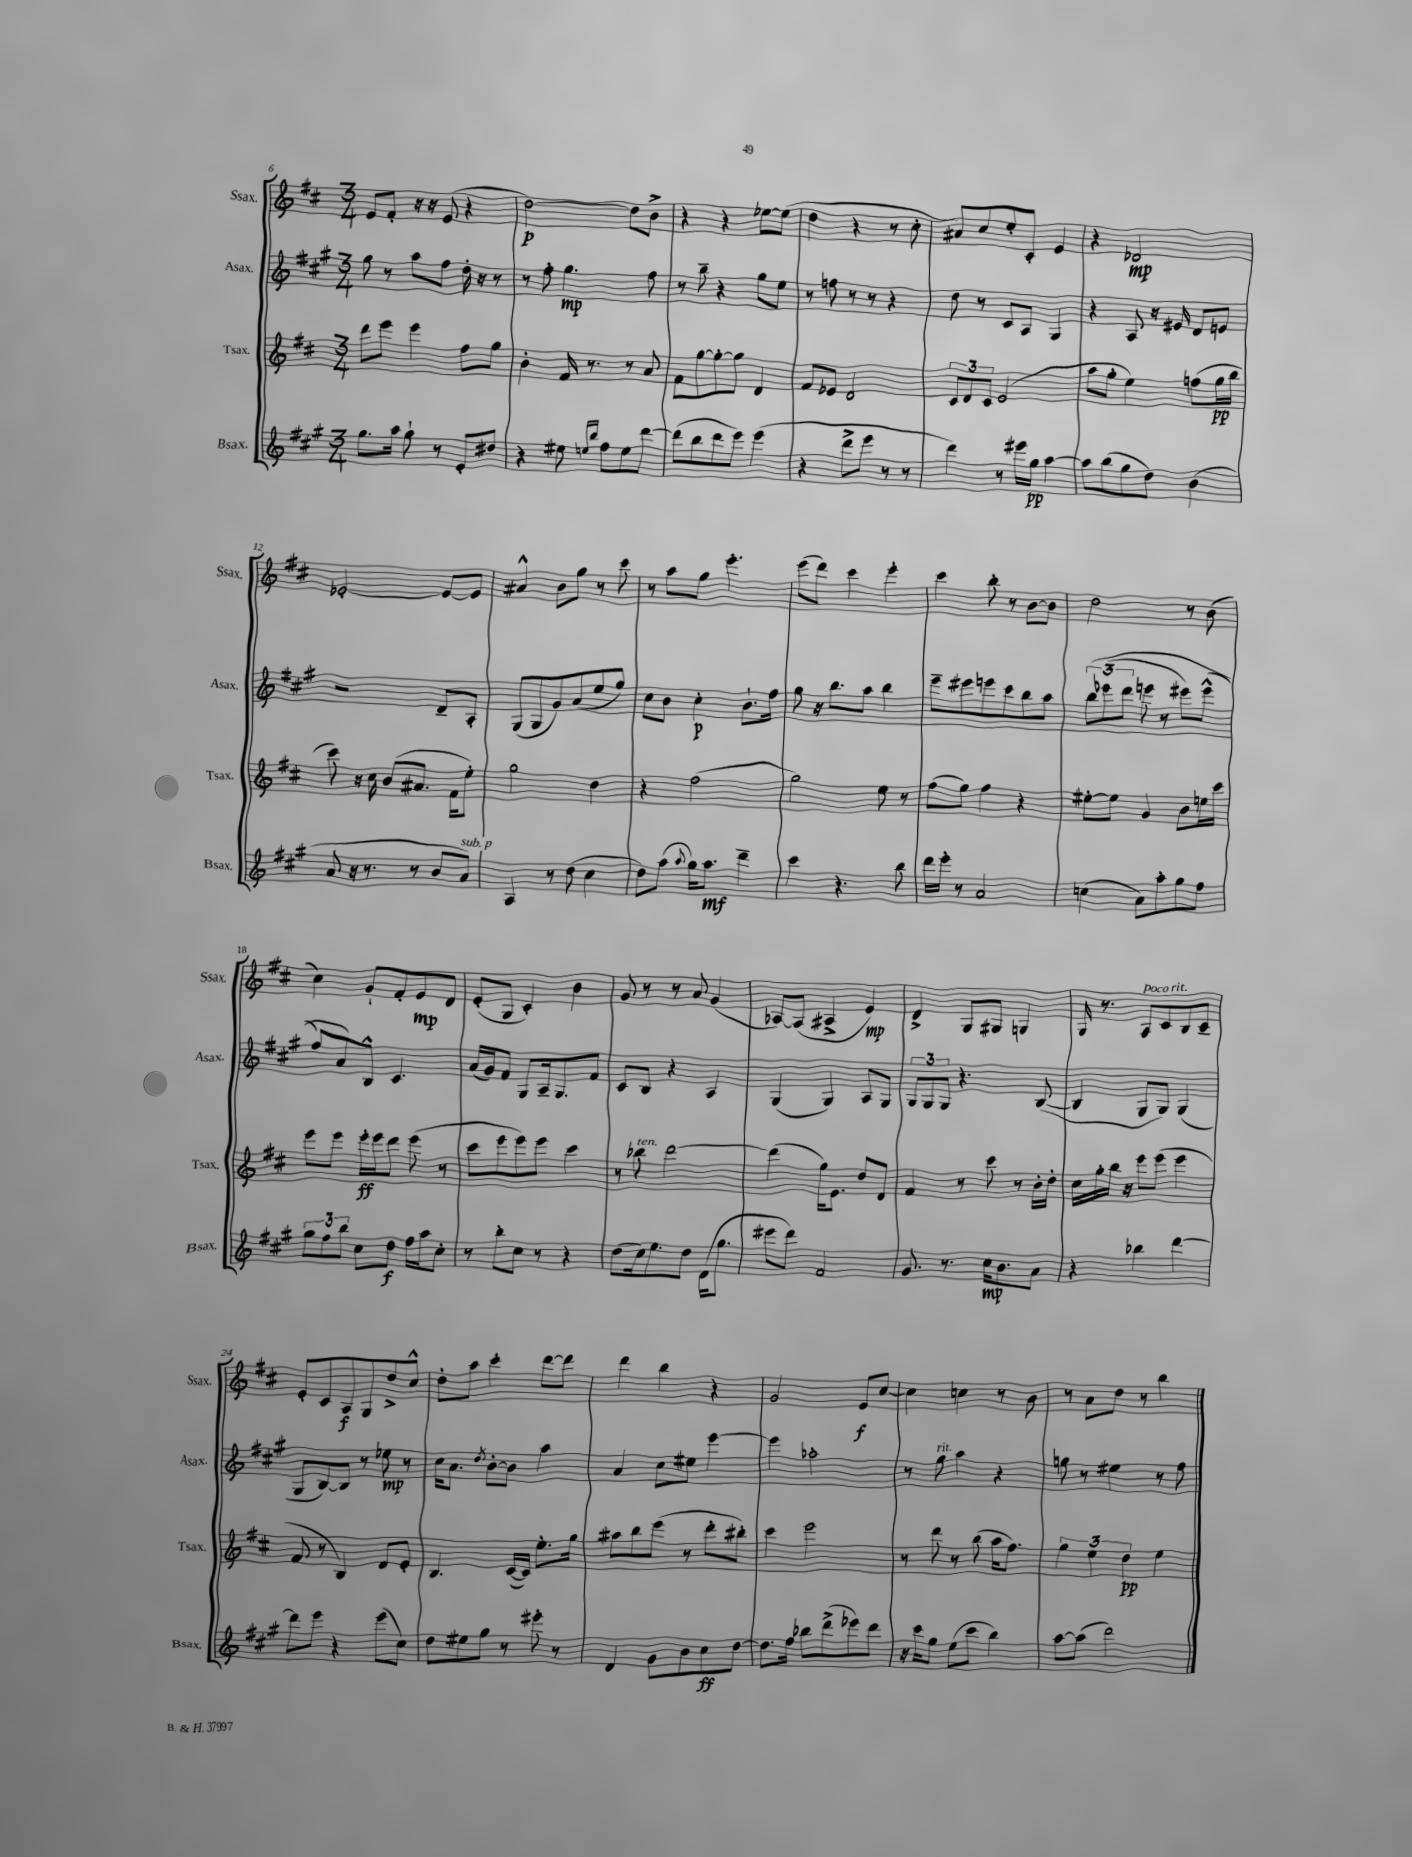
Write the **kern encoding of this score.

**kern	**kern	**kern	**kern
*staff4	*staff3	*staff2	*staff1
*clefG2	*clefG2	*clefG2	*clefG2
*k[f#c#g#]	*k[f#c#]	*k[f#c#g#]	*k[f#c#]
*M3/4	*M3/4	*M3/4	*M3/4
8.gg#\L	8ddd\L	8gg#\	8e/L
.	8eee\J	8r	8f#'/J
16aa\Jk	.	.	.
8gg#`\	4eee\	8aa\L	16r
.	.	.	16r
8r	.	8ff#\J	(8e/
8e'/L	8ff#\L	16dd'\	4r
.	.	16r	.
8dd#/J	8gg\J	8r	.
=	=	=	=
4r	4b'\	8r	[2dd\)
.	.	8ff#'\	.
8ee#\	16f#/	4.gg#\	.
.	8.r	.	.
16qqee/LL	.	.	.
16qqbb/JJ	.	.	.
8ff#\L	.	.	.
8ee\	8r	.	8dd\]L
[8ddd\J	8a/	8ff#\	8b^\J
=	=	=	=
(8ddd\]L	8f#\L	8r	4r
8bb\	[8gg\	8bb~\	.
8ddd\	8gg'\_	4r	4r
8eee\J)	8gg\]J	.	.
(4eee\	4d/	8gg#\L	[8ee-\L
.	.	8ee\J	(8ee-\]J
=	=	=	=
4r	8f#/L	8r	4dd\
.	8e-/J	8ff\	.
8ddd^\L	2d/	8r	4r
8eee\J	.	8r	.
8r	.	4r	8r
8r	.	.	8cc#'\
=	=	=	=
4ddd\)	12c#/L	8dd\	8a#/L)
.	12d/	.	.
.	.	8r	8cc#/
.	12c#/J	.	.
8r	(2e/	8c#/L	8ee'/
16eee#\LL	.	8A/J	8c#'/J
16gg#\JJ	.	.	.
[4aa\	.	4G#/	4e/
=	=	=	=
8aa\]L	8aa\L	4r	4r
(8bb\	8gg'\J	.	.
8gg#\	4ee\)	8A/	2d-/
8dd\J)	.	16r	.
.	.	16e#/	.
(4b\	(8ff\L	8d/L	.
.	16gg\L	8e/J	.
.	16bb\JJ	.	.
=	=	=	=
8a/	8ccc#\)	2r	[2e-'/
16r	16r	.	.
8.r	16cc#\	.	.
.	(8b/L	.	.
8r	8.a#/J	.	.
8b/L	.	8d~/L	8e-/_L
.	16f#\LK	.	.
8a/J)	8ee'\J)	8A'/J	8e-/]J
=	=	=	=
4A/	2gg\	(8G#/L	4a#^^/
.	.	8G#/	.
8r	.	8g#/)	8b\L
(8dd\	.	(8a/	8gg\J
4cc#\	4dd\	8ee/	8r
.	.	8gg#/J)	8ccc#\
=	=	=	=
8dd\L)	4r	8cc#\L	8r
(8aa\J	.	8b\J	8aa\L
8qqaa/	.	.	.
16gg#\LK)	(2ff#\	4cc#'\	8gg\J
8.aa\J	.	.	.
.	.	.	4.eee'\
4ddd~\	.	8.b`\L	.
.	.	16ff#\Jk	.
=	=	=	=
4ccc#\	2gg\)	8gg#\	(8eee\L
.	.	16r	8ddd\J)
.	.	8.bb\L	.
4.r	.	.	4ccc#\
.	.	8aa\J	.
.	8ee\	4bb\	4eee'\
8bb\	8r	.	.
=	=	=	=
16ddd\LL	(8ff#\L	8eee~\L	4ccc#\
16eee'\JJ	.	.	.
8r	8gg\J)	8eee#\	.
2a/	4ff#\	8eee\	8bb'\
.	.	8ccc#\	8r
.	4r	8bb\	[8b\L
.	.	8aa\J	8b\]J
=	=	=	=
(4cc\	[8ee#'\L	&(12bb\L	2dd\
.	.	(12eee-\	.
.	8ee#\]J	.	.
.	.	12ddd\J	.
8a\L)	4g/	8eee\	.
8aa'\	.	8r	.
8gg#\	8b\L	8eee#\L)	8r
8ff#\J	16ee\L	(8eee#^^\J	(8b\
.	16ccc#\JJ	.	.
=	=	=	=
12gg#\L	8eee\L	8ff#/L)	4cc#\)
12ff#\	.	.	.
.	8eee\J	8a/&)	.
12bb\J	.	.	.
8cc#\L	16eee'\LL	8B^^/J	8g`/L
.	16eee\J	.	.
8dd\J	8ddd\J	4.c#/	8f#'/
16ff#\LL	(8eee\	.	8e/
16aa\J	.	.	.
8cc#'\J	8r	.	8d/J
=	=	=	=
8r	8ccc#\L	(16a/LL	(8e'/L
.	.	16g#/J)	.
8bb'\L	8eee\	8f#/J	8G/J
8cc#\J	8eee\)	8G#/L	4c#'/)
8r	8eee\J	16A~/k	.
.	.	8.G#/	.
4r	4ccc#\	.	4b\
.	.	8f#/J	.
=	=	=	=
(8dd\L	8r	8c#/L	8g/
16cc#\k)	8bb-\	8B/J	8r
8.ee\	.	.	.
.	[2ddd\	4r	8r
8dd\J	.	.	8a/
(16d\LK	.	4A/	(4g/
8.gg#\J	.	.	.
=	=	=	=
8eee#\L	(4ddd\]	(4G#/	[8A-/L)
8ddd\J)	.	.	(8A-/]J
2f#/	16gg\LK)	4G#/)	4A#^/
.	8.e\J	.	.
.	8dd/L	8A/L	4e/)
.	8d/J	8G#/J	.
=	=	=	=
8.g#/	4f#/	12G#/L	4d^/
.	.	12G#/	.
.	.	12G#/J	.
8.r	.	.	.
.	8r	4.r	8G/L
16cc#\LK	8ccc#\	.	8G#/J
8.b\	.	.	.
.	8r	.	4G/
8a\J	16b'\LL	([8B/	.
.	16dd'\JJ	.	.
=	=	=	=
4r	16cc#\LL	4B/]	16G/
.	16gg'\	.	8.r
.	16bb\JJ	.	.
.	16r	.	.
4bb-\	8eee\L	8G#/L	8A/L
.	(8eee\J	8G#/J)	8c#/
[4ddd\	4eee\	(4G#/	8B/
.	.	.	8c#~/J
=	=	=	=
8ddd\]L	8f#/	8G#/L	8e'/L
8eee\J	8r	[8B/)	8c#/
4r	4B/)	8B/]J	8A/
.	.	8r	8G/
(8eee\L	8d/L	8ee-\	8dd^/
8cc#\J)	8e'/J	8r	8cc#^^/J
=	=	=	=
8dd\L	4.B/	16cc#\LK	8dd'\L
.	.	8.a\J	.
8ee#\	.	.	8aa\J
.	.	8qdd/	.
8gg#\J	.	[8b'\L	4ccc#'\
8r	([16c#/LL	8b\]J	.
.	16c#/]JJ)	.	.
8eee#'\	8.ee'\L	4aa\	[8ddd\L
8r	.	.	8ddd\]J
.	16gg\Jk	.	.
=	=	=	=
4d/	8aa#\L	4a/	4ddd\
.	8bb\	.	.
8g#\L	(8eee\J	8cc#\L	4bb\
8b\	8r	8ee#\J	.
8cc#\	8ddd'\L	[4eee\	4r
[8dd\J	8bb#'\J)	.	.
=	=	=	=
8.dd\]L	4ccc#\	4eee\]	2g/
16ff#\Jk	.	.	.
8bb-\L	2eee\	2aa-'\	.
(8ddd^\	.	.	.
8eee-\)	.	.	8e/L
8ddd\J	.	.	[8cc#/J
=	=	=	=
16r	8r	8r	4cc#\]
16ccc#\LK	.	.	.
8gg#\J	8ddd\	8gg#\	.
(8ee\L	8r	4aa\	4cc\
8ccc#\J	(8bb\	.	.
4bb\)	16aa\LK	4r	8r
.	8.ff#\J)	.	.
.	.	.	8b\
=	=	=	=
[8aa\L	6gg\	8gg\	8r
(8aa\]J	.	8r	8a\L
.	6ee\	.	.
2ddd\)	.	4ee#\	8dd\J
.	6dd\	.	.
.	.	.	8r
.	4ee\	8r	4bb\
.	.	8ff#\	.
==	==	==	==
*-	*-	*-	*-
